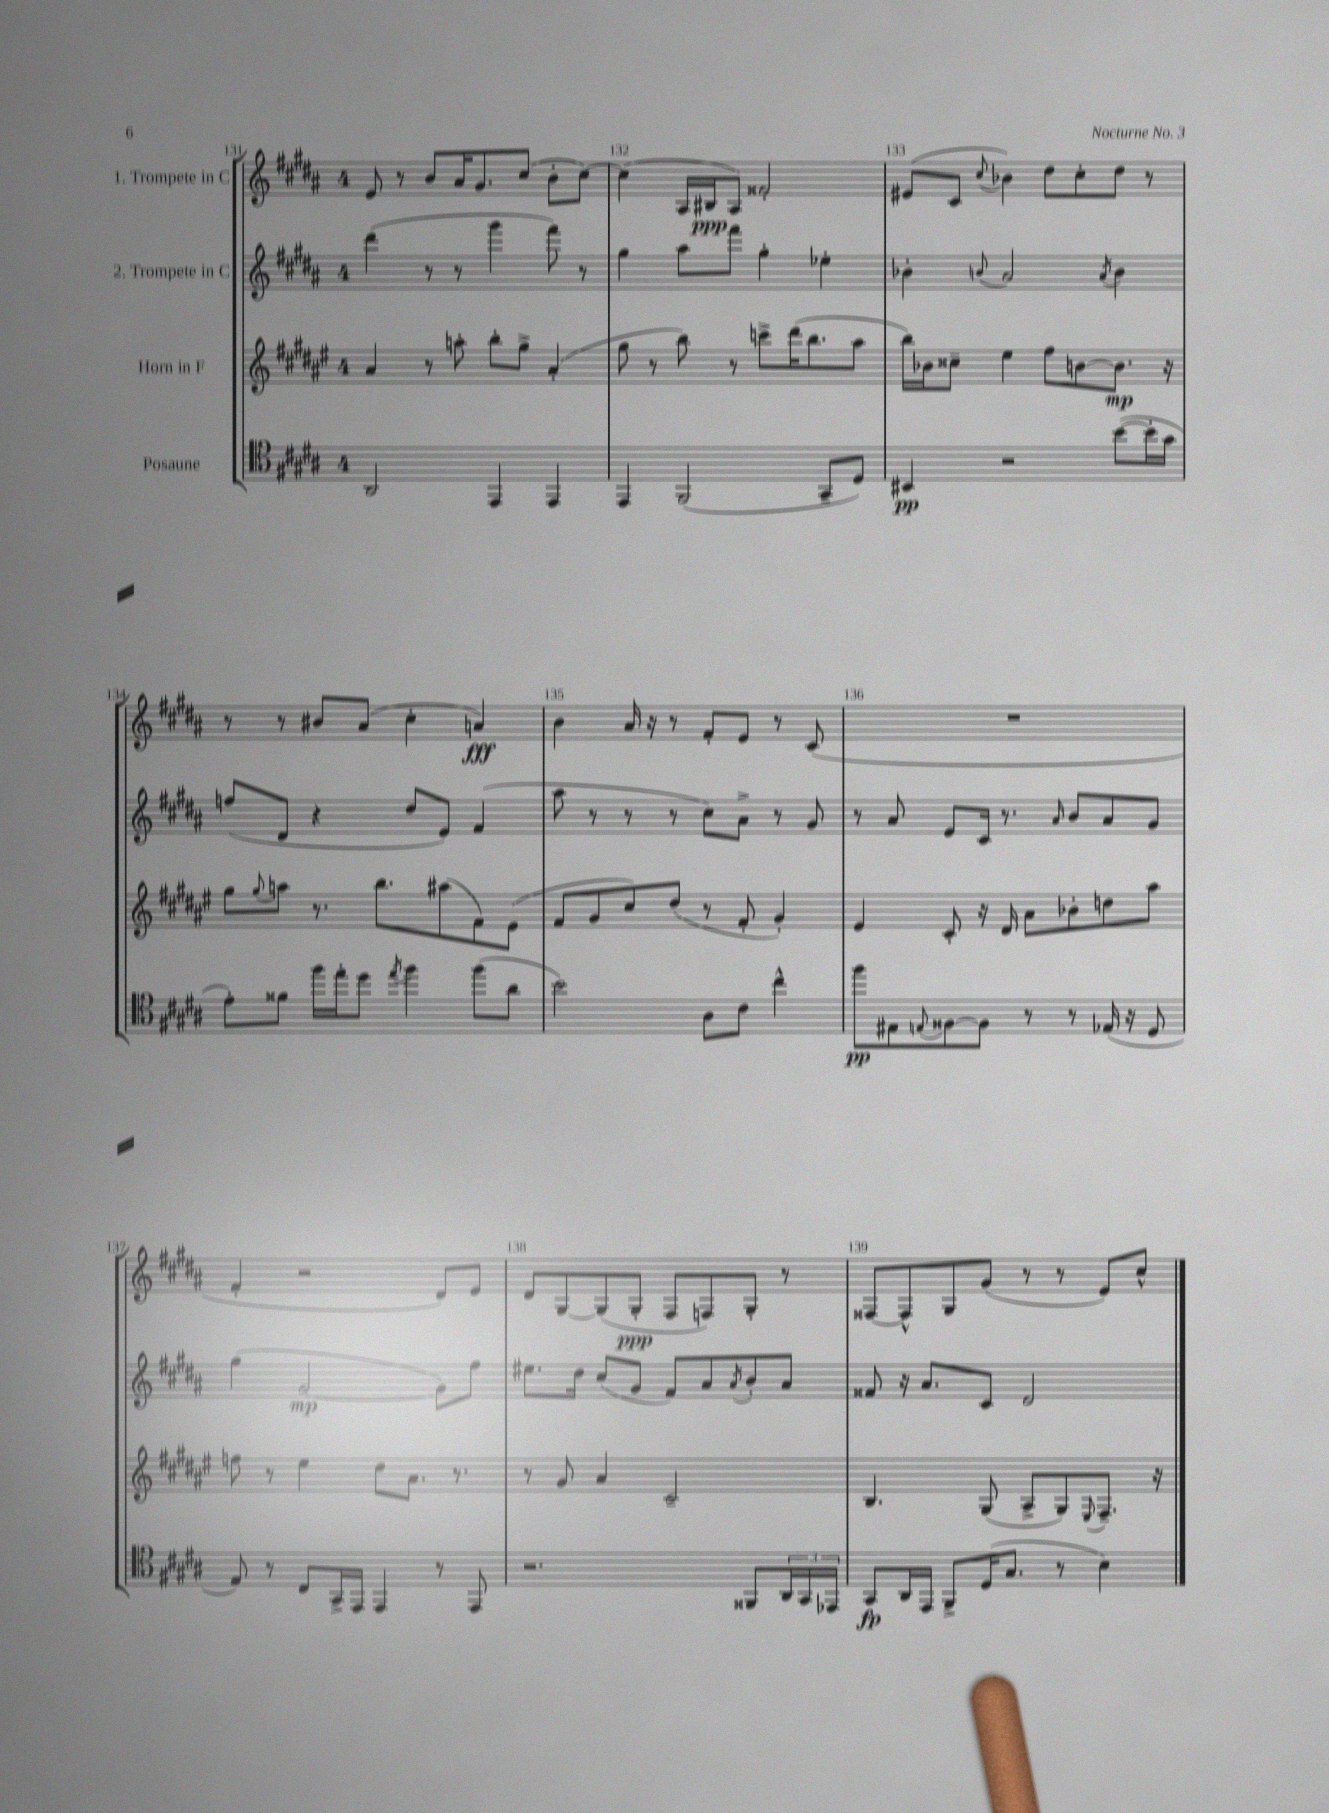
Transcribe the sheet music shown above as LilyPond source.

<<
\new StaffGroup <<
\new Staff = "s0" \with { instrumentName = "1. Trompete in C" } {
    \clef treble \key b \major \once \override Staff.TimeSignature.style = #'single-digit \time 4/4
    e'8 r8 b'8 ais'16 gis'8. cis''8( b'8-. cis''8~) |
    cis''4( ais16 bis16\ppp ais8) fisis'2-. |
    eis'8( cis'8 \appoggiatura { cis''8 } bes'4) dis''8 cis''8-. dis''8 r8 |
    r8 r8 bis'8 ais'8( cis''4-. a'4\fff) |
    b'4 ais'16 r16 r8 fis'8-. e'8 r8 cis'8( |
    R1 |
    fis'4-. r2 dis'8) e'8 |
    dis'8 gis8~ gis8( gis8-.\ppp fis8 f8) gis8-. r8 |
    fisis8~ fisis8-^ gis8 gis'8( r8 r8 e'8) cis''8-^ \bar "|." |
}
\new Staff = "s1" \with { instrumentName = "2. Trompete in C" } {
    \clef treble \key b \major \once \override Staff.TimeSignature.style = #'single-digit \time 4/4
    dis'''4( r8 r8 gis'''4 fis'''8) r8 |
    gis''4 ais''8 fis'''8 gis''4-. ees''4-. |
    bes'4-. \appoggiatura { b'8 } ais'2 \acciaccatura { ais'8 } b'4 |
    f''8( dis'8 r4 dis''8 e'8) fis'4( |
    ais''8 r8 r8 r8 cis''8) ais'8-> r8 gis'8 |
    r8 ais'8 e'8 cis'16 r8. \grace { ais'16 } b'8 ais'8 gis'8 |
    gis''4( gis'2~\mp gis'8) fis''8 |
    eis''8. dis''16 cis''8( gis'8 fis'8) ais'8 \acciaccatura { ais'8 } b'8-. ais'8 |
    fisis'8 r16 ais'8. cis'8 dis'2 \bar "|." |
}
\new Staff = "s2" \with { instrumentName = "Horn in F" } {
    \clef treble \key fis \major \once \override Staff.TimeSignature.style = #'single-digit \time 4/4
    ais'4 r8 a''8-. b''8-. gis''8-> ais'4-.( |
    gis''8 r8 b''8) r8 c'''8-> dis'''16( b''8. ais''8 |
    b''16) bes'16 cisis''8-- eis''4 fis''8 b'8~ b'8.\mp r16 |
    gis''8 \appoggiatura { gis''8 } a''8 r8. b''8. ais''8( fis'8) eis'8( |
    fis'8 gis'8 cis''8) dis''8( r8 fis'8-. gis'4-.) |
    eis'4 cis'8-. r16 dis'16 ais'8 bes'8-. d''8 ais''8 |
    f''8 r8 eis''4 dis''8 ais'8. r8. |
    r8 gis'8 ais'4 cis'2-- |
    b4. gis8( ais8-> gis8) \appoggiatura { eis8 } fis8.-- r16 \bar "|." |
}
\new Staff = "s3" \with { instrumentName = "Posaune" } {
    \clef tenor \key b \major \once \override Staff.TimeSignature.style = #'single-digit \time 4/4
    ais,2 e,4 e,4 |
    e,4 fis,2( gis,8-- dis8) |
    bis,4\pp r2 b'8~( b'16-. gis'16 |
    e'8-.) fisis'8 fis''16 e''16-. dis''8 \acciaccatura { e''8 } fis''4 fis''8( ais'8 |
    b'2) ais8 cis'8 cis''4-^ |
    fis''8\pp eis8 \appoggiatura { e8 } fisis8~ fisis8 r8 r8 ees16( r16 dis8 |
    e8) r8 cis8 gis,16-> e,16 e,4 r8 e,8 |
    r2. fisis,8 \tuplet 3/2 { ais,16 gis,16 ees,16 } |
    gis,8\fp ais,16 e,16 fis,8-> dis16( gis8. r8 b4) \bar "|." |
}
>>
>>
\layout { \context { \Score currentBarNumber = #131 \override BarNumber.break-visibility = ##(#f #t #t) barNumberVisibility = #all-bar-numbers-visible } }
